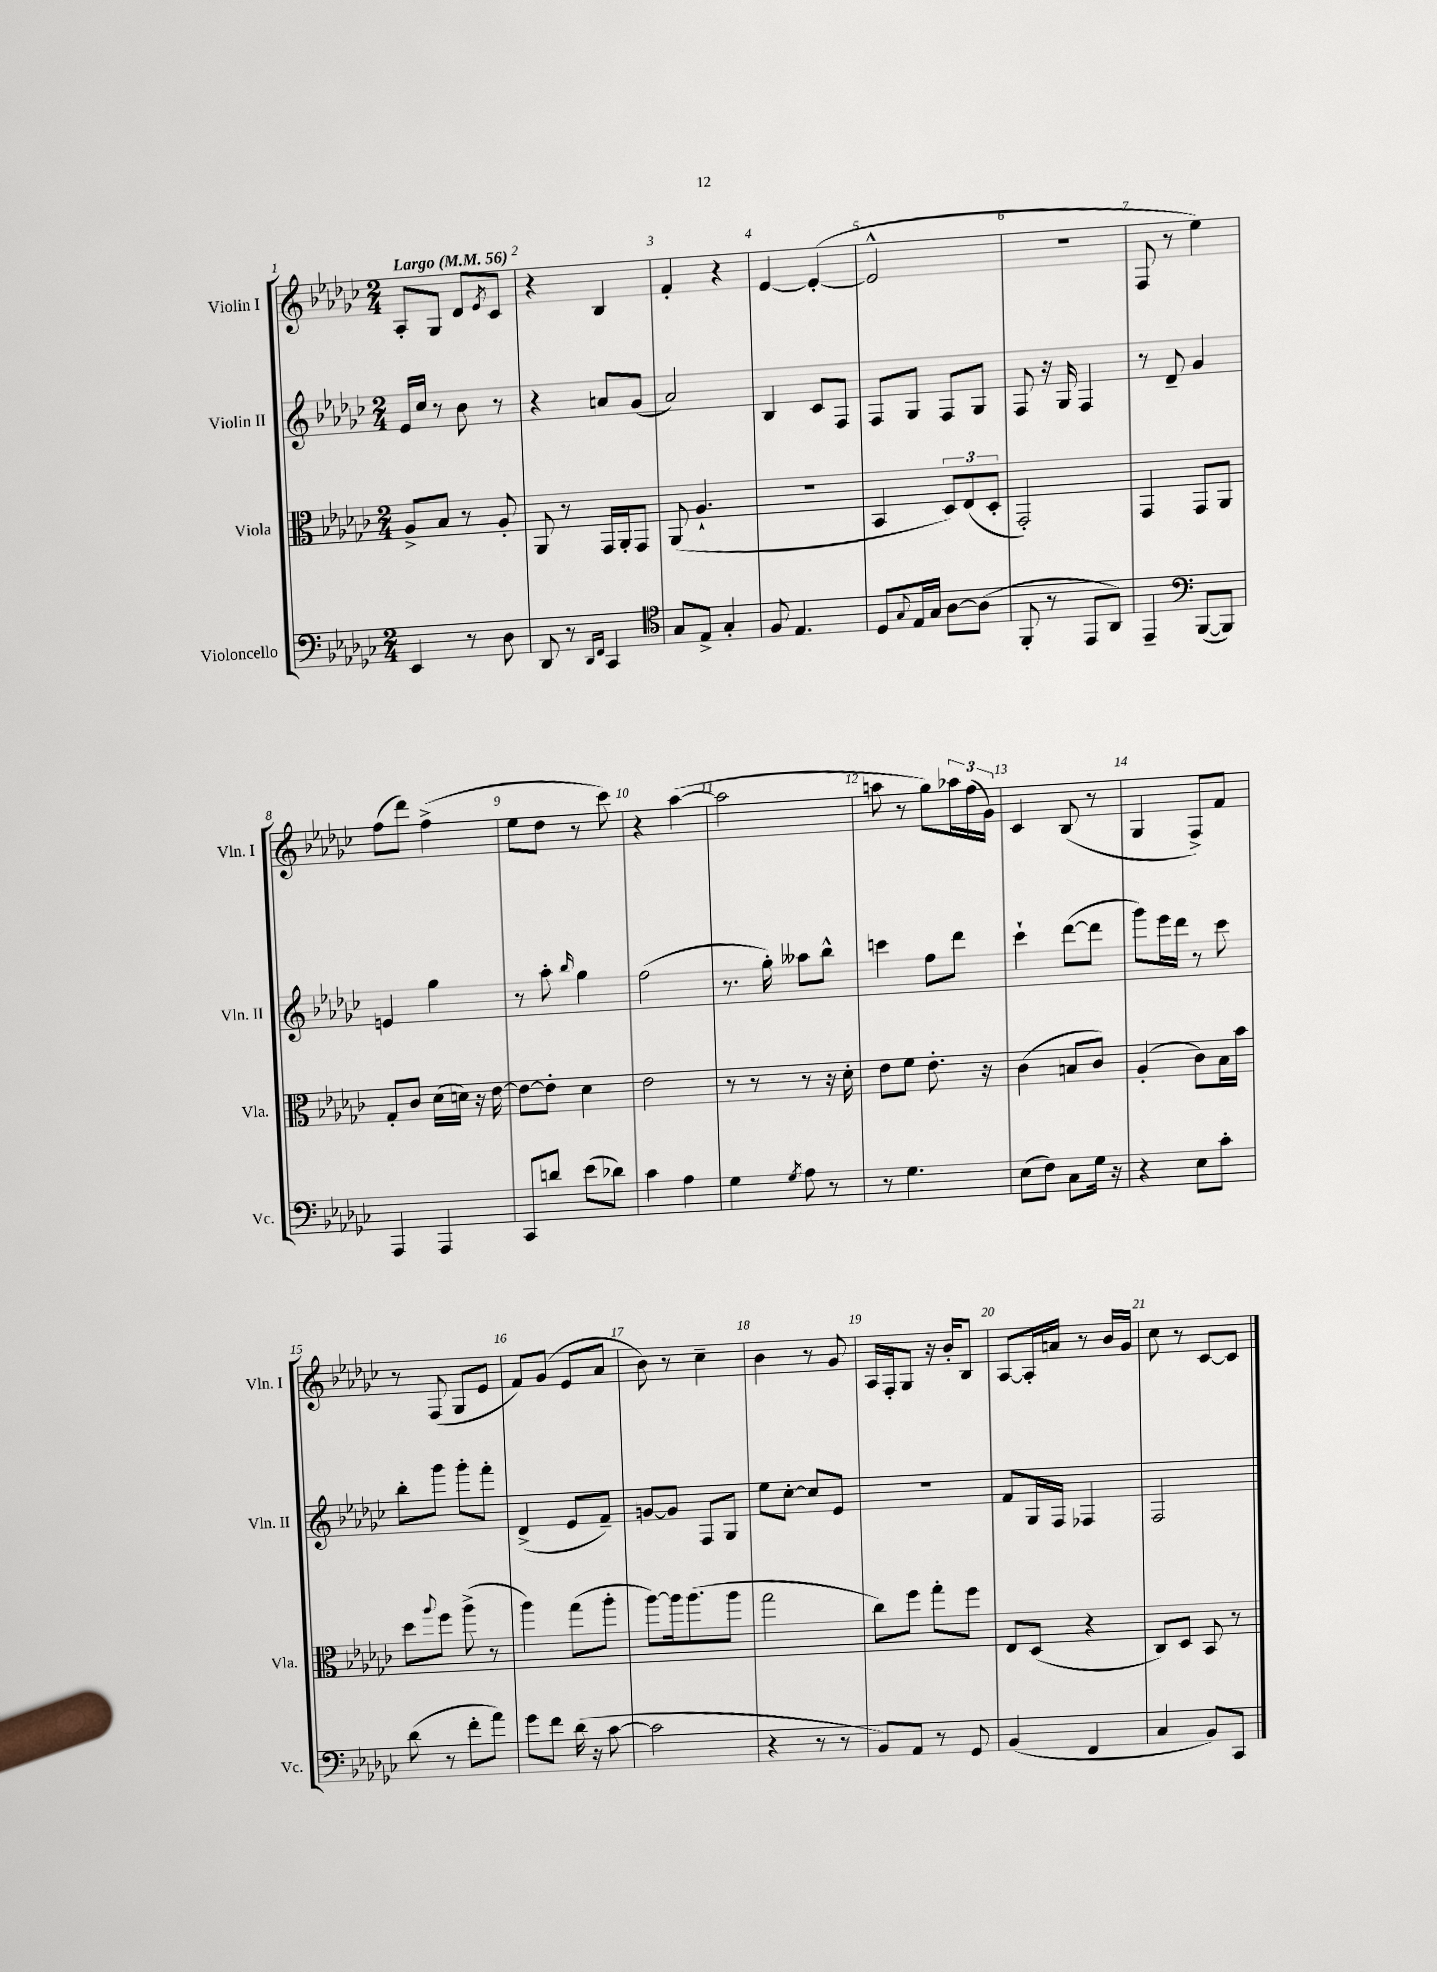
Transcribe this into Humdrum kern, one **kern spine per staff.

**kern	**kern	**kern	**kern
*staff4	*staff3	*staff2	*staff1
*clefF4	*clefC3	*clefG2	*clefG2
*k[b-e-a-d-g-c-]	*k[b-e-a-d-g-c-]	*k[b-e-a-d-g-c-]	*k[b-e-a-d-g-c-]
*M2/4	*M2/4	*M2/4	*M2/4
*MM56	*MM56	*MM56	*MM56
4EE-	8A-^	16e-	8A-'
.	.	16cc-	.
.	8B-	8r	8G-
8r	8r	8b-	8d-
.	.	.	8qe-
8D-	8A-'	8r	8c-
=	=	=	=
8DD-	8AA-	4r	4r
8r	8r	.	.
16qqDD-	.	.	.
16qqFF	.	.	.
4CC-	16GG-	8a	4B-
.	16AA-'	.	.
.	8GG-	(8g-	.
=	=	=	=
*clefC4	*	*	*
8G-	(8AA-	2a-)	4f'
8E-^	4.A-`	.	.
4G-'	.	.	4r
=	=	=	=
8F	2r	4B-	[4e-
4.E-	.	.	.
.	.	8c-	(4e-'_
.	.	8F	.
=	=	=	=
8D-	4BB-	8F	2e-^^]
8qqG-	.	.	.
16E-	.	8G-	.
16G-	.	.	.
[8A-	12D-)	8F	.
.	(12E-	.	.
(8A-]	.	8G-	.
.	12D-'	.	.
=	=	=	=
8FF'	2GG-')	8F	2r
8r	.	16r	.
.	.	16G-	.
8EE-	.	4F	.
8AA-)	.	.	.
=	=	=	=
4EE-~	4GG-	8r	8F
.	.	8d-~	8r
*clefF4	*	*	*
([8BBB-	8GG-	4g-	4ee-)
8BBB-])	8AA-	.	.
=	=	=	=
4AAA-	8G-'	4e	(8ff
.	8c-	.	8ddd-)
4AAA-	(16d-	4gg-	(4ff^
.	16d)	.	.
.	16r	.	.
.	[16e-	.	.
=	=	=	=
8CC-	8e-_	8r	8ee-
8d	8e-']	8aa-'	8dd-
.	.	16qqbb-	.
(8e-	4d-	4gg-	8r
8d-)	.	.	8ccc-)
=	=	=	=
4c-	2e-	(2ff	4r
4A-	.	.	([4aa-
=	=	=	=
4G-	8r	8.r	2aa-]
.	8r	.	.
.	.	16gg-')	.
8qG-	.	.	.
8A-	8r	8aa--	.
8r	16r	8bb-^^	.
.	16d-'	.	.
=	=	=	=
8r	8e-	4ccc	8aa
4.G-	8f	.	8r
.	8.e-'	8ff	8gg-)
.	.	8ddd-	24aa-
.	.	.	(24ff
.	16r	.	.
.	.	.	24g-)
=	=	=	=
(8E-	(4c-	4ccc-`	4c-
8F)	.	.	.
8C-	8B	([8ddd-	(8B-
16G-	8c-)	8ddd-]	8r
16r	.	.	.
=	=	=	=
4r	(4A-'	8ggg-)	4G-
.	.	16eee-	.
.	.	16ddd-	.
8E-	8c-)	8r	8F^)
8c-'	16B-	8ccc-	8f
.	16b-	.	.
=	=	=	=
(8d-	8dd-	8bb-'	8r
.	8qqaa-	.	.
8r	8ff	8ggg-	(8F
8f'	(8aa-^	8ggg-'	8G-
8a-)	8r	8fff'	8e-
=	=	=	=
8g-	4aa-)	(4d-^	8f)
8f	.	.	(8g-
(16d-	(8gg-	8e-	8e-
16r	.	.	.
[8c-	8aa-'	8f~)	8a-
=	=	=	=
2c-]	[8aa-)	[8g	8b-)
.	16aa-]	8g]	8r
.	(8.aa-	.	.
.	.	8F	4cc-~
.	8aa-	8G-	.
=	=	=	=
4r	2gg-	8ee-	4b-
.	.	[8cc-'	.
8r	.	8cc-]	8r
8r	.	8e-	8g-
=	=	=	=
8BB-)	8cc-)	2r	16A-
.	.	.	16F'
8AA-	8ff	.	8G-
8r	8gg-'	.	16r
.	.	.	16b-'
8GG-	8ff	.	8B-
=	=	=	=
(4BB-	8E-	8f	[8A-
.	(8D-	16G-	16A-']
.	.	16F	16a
4FF	4r	4F-	8r
.	.	.	16b-
.	.	.	16g-
=	=	=	=
4C-	8C-)	2F	8cc-
.	8D-	.	8r
8BB-)	8BB-	.	[8c-
8CC-	8r	.	8c-]
==	==	==	==
*-	*-	*-	*-
